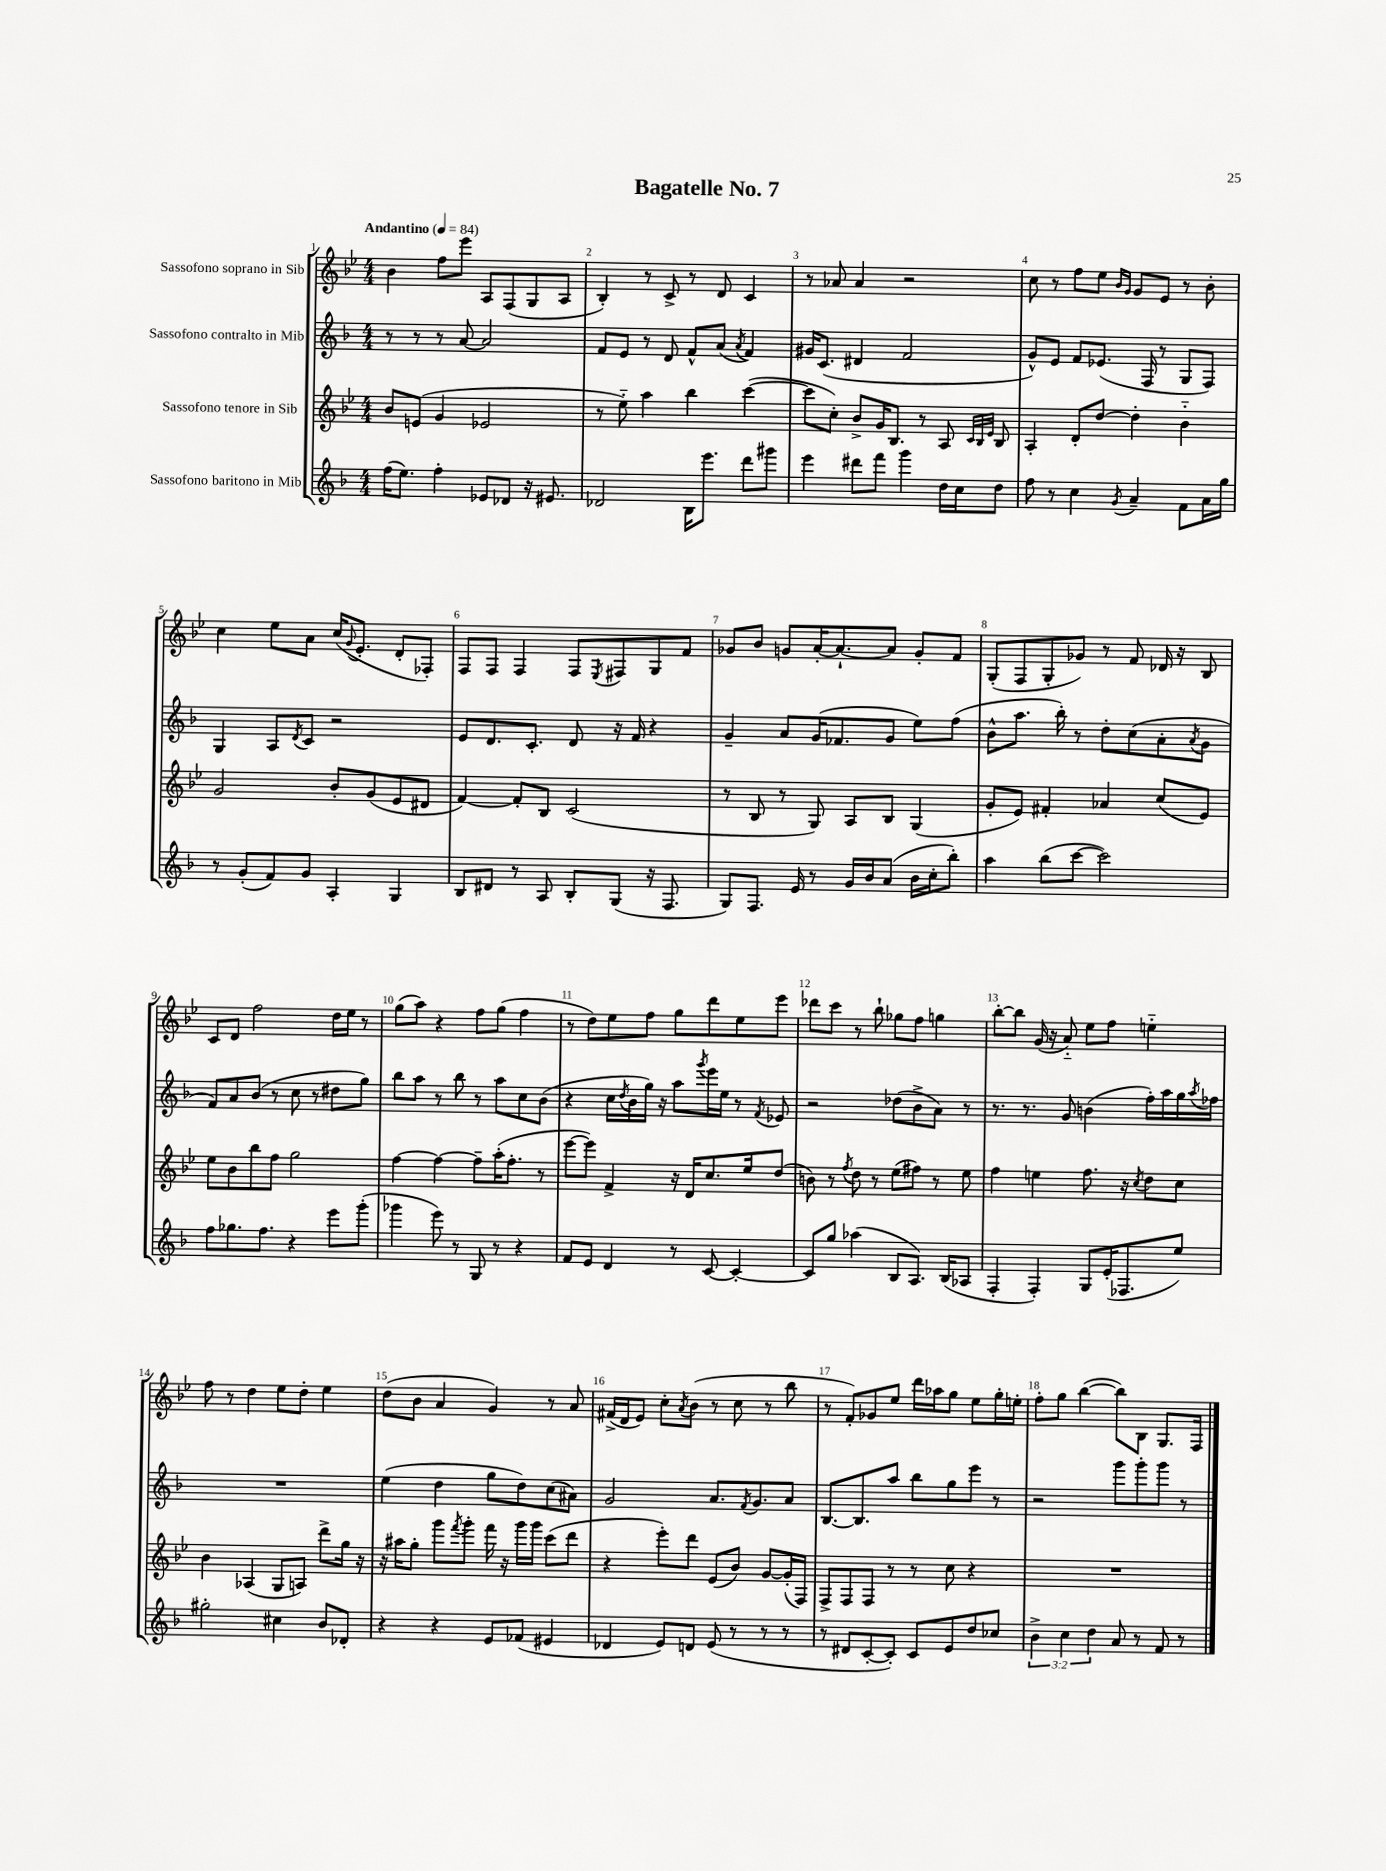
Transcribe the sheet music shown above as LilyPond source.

\header { title = "Bagatelle No. 7" }
<<
\new StaffGroup <<
\new Staff = "s0" \with { instrumentName = "Sassofono soprano in Sib" } {
    \clef treble \key bes \major \numericTimeSignature \time 4/4 \tempo "Andantino" 4 = 84
    bes'4 f''8 ees'''8 a8 f8( g8 a8 |
    bes4-.) r8 c'8-> r8 d'8 c'4 |
    r8 aes'8 aes'4 r2 |
    c''8 r8 f''8 ees''8 \grace { bes'16 g'16 } g'8 ees'8 r8 bes'8-. |
    c''4 ees''8 a'8 c''16( \appoggiatura { g'8 } ees'8.-. d'8-. fes8-.) |
    f8 f8 f4 f8 \acciaccatura { ees8 } fis8 g8 f'8 |
    ges'8 bes'8 g'8 a'16~-. a'8.~-! a'8 g'8-. f'8 |
    g8-.( f8 g8-. ges'8) r8 f'8 des'16 r16 bes8 |
    c'8 d'8 f''2 d''16 ees''16 r8 |
    g''8( a''8) r4 f''8 g''8( f''4 |
    r8 d''8) ees''8 f''8 g''8 d'''8 ees''8 ees'''8 |
    des'''8 c'''8 r8 bes''8-! ges''8 f''8 g''4 |
    bes''8~-. bes''8 g'16( r16 a'8-_) ees''8 f''8 e''4-_ |
    f''8 r8 d''4 ees''8 d''8-. ees''4 |
    d''8( bes'8 a'4 g'4) r8 a'8 |
    fis'16->( d'16 ees'8) c''8-. \acciaccatura { a'8 } bes'8( r8 c''8 r8 bes''8 |
    r8 f'8-.) ges'8 ees''8 d'''16 aes''16 g''8 ees''8 g''16-. e''16-. |
    f''8-. g''8 bes''4~( bes''8) bes8 g8. f16 \bar "|." |
}
\new Staff = "s1" \with { instrumentName = "Sassofono contralto in Mib" } {
    \clef treble \key f \major \numericTimeSignature \time 4/4
    r8 r8 r8 a'8~ a'2 |
    f'8 e'8 r8 d'8 f'8-^ a'8( \acciaccatura { a'8 } f'4) |
    gis'16 c'8.( dis'4 f'2 |
    g'8-^) e'8 f'8 ees'8.( f16 r8 g8 f8) |
    g4 a8 \acciaccatura { d'8 } c'8 r2 |
    e'8 d'8. c'8.-. d'8 r16 f'16 r4 |
    g'4-- a'8 g'16( fes'8. g'8 e''8) f''8( |
    bes'8-^ a''8. bes''16-.) r8 d''8-. c''8( a'8-. \acciaccatura { a'8 } g'8 |
    f'8) a'8 bes'8( r8 c''8 r8 dis''8 g''8) |
    bes''8 a''8 r8 bes''8 r8 a''8 c''8 bes'8( |
    r4 c''16 \acciaccatura { d''8 } bes'16 g''16) r16 a''8 \acciaccatura { g'''8 } e'''16 e''16 r8 \acciaccatura { f'8 } ees'8 |
    r2 des''8( bes'8-> a'8) r8 |
    r8. r8. g'8 b'4( f''16-.) a''16 g''16 \acciaccatura { a''8 } fes''16 |
    R1 |
    e''4( d''4 g''8 d''8) c''8( ais'8) |
    g'2 a'8. \acciaccatura { f'8 } g'8. a'8 |
    bes8.~ bes8. a''8 bes''8 g''8 e'''8 r8 |
    r2 g'''8 g'''8-. g'''8 r8 \bar "|." |
}
\new Staff = "s2" \with { instrumentName = "Sassofono tenore in Sib" } {
    \clef treble \key bes \major \numericTimeSignature \time 4/4
    bes'8 e'8( g'4 ees'2 |
    r8 ees''8-_) a''4 bes''4 c'''4~( |
    c'''8 c''8-.) bes'8-> g'16 bes8. r8 a8 \grace { c'32 bes32 ees'32 } bes8 |
    a4-. d'8-. d''8~ d''4-. bes'4-_ |
    g'2 bes'8-. g'8( ees'8 dis'8 |
    f'4~) f'8-. bes8 c'2( |
    r8 bes8 r8 g8) a8 bes8 g4( |
    g'8-. ees'8) fis'4-. aes'4 c''8( ees'8) |
    ees''8 bes'8 bes''8 f''8 g''2 |
    f''4~ f''4~ f''8-- a''16-.( f''8.-. r8 |
    ees'''8~ ees'''8) f'4-> r16 d'16 c''8. ees''16 d''8( |
    b'8) r8 \acciaccatura { f''8 } d''8 r8 ees''8( fis''8) r8 ees''8 |
    f''4 e''4 f''8. r16 \acciaccatura { c''8 } d''8 c''8 |
    bes'4 aes4( g8 a8) d'''8-> g''16 r16 |
    r16 ais''16 g''8-. g'''8 \acciaccatura { f'''8 } g'''8-. f'''16 r16 g'''16 g'''16 c'''8( d'''8 |
    r4 ees'''8-.) d'''8 ees'8( bes'8) g'8~ g'16-.( f16) |
    f8-> f8 f8 r8 r8 c''8 r4 |
    R1 \bar "|." |
}
\new Staff = "s3" \with { instrumentName = "Sassofono baritono in Mib" } {
    \clef treble \key f \major \numericTimeSignature \time 4/4 \override Staff.TupletNumber.text = #tuplet-number::calc-fraction-text
    f''16( e''8.) f''4-. ees'8 des'8 r16 eis'8. |
    des'2 bes16 e'''8. d'''8 gis'''8 |
    e'''4 dis'''8 f'''8 g'''4 d''16 c''16 d''8 |
    f''8 r8 c''4 \acciaccatura { g'8 } a'4-- f'8 a'16 g''16 |
    r8 g'8-.( f'8) g'8 a4-. g4 |
    bes8 dis'8 r8 a8 bes8-. g8( r16 f8. |
    g8) f8. e'16 r8 g'16 bes'16 a'8( bes'16 c''16-. bes''8-.) |
    a''4 bes''8( c'''8~ c'''2) |
    f''8 ges''8. f''8. r4 e'''8 g'''8-.( |
    ges'''4 e'''8) r8 g8 r8 r4 |
    f'8 e'8 d'4 r8 c'8~ c'4~-. |
    c'8 g''8 aes''4( bes8 a8.) bes16( aes8 |
    f4-. f4-.) g8 e'16-.( fes8. e''8) |
    gis''2-. cis''4 bes'8 des'8-. |
    r4 r4 e'8 fes'8( eis'4 |
    des'4 e'8) d'8 e'8( r8 r8 r8 |
    r8 dis'8 c'8~-. c'8-.) c'8 e'8 d''8 ces''8 |
    \tuplet 3/2 { bes'4-> c''4 d''4 } a'8 r8 f'8 r8 \bar "|." |
}
>>
>>
\layout { \context { \Score \override BarNumber.break-visibility = ##(#f #t #t) barNumberVisibility = #all-bar-numbers-visible } }
